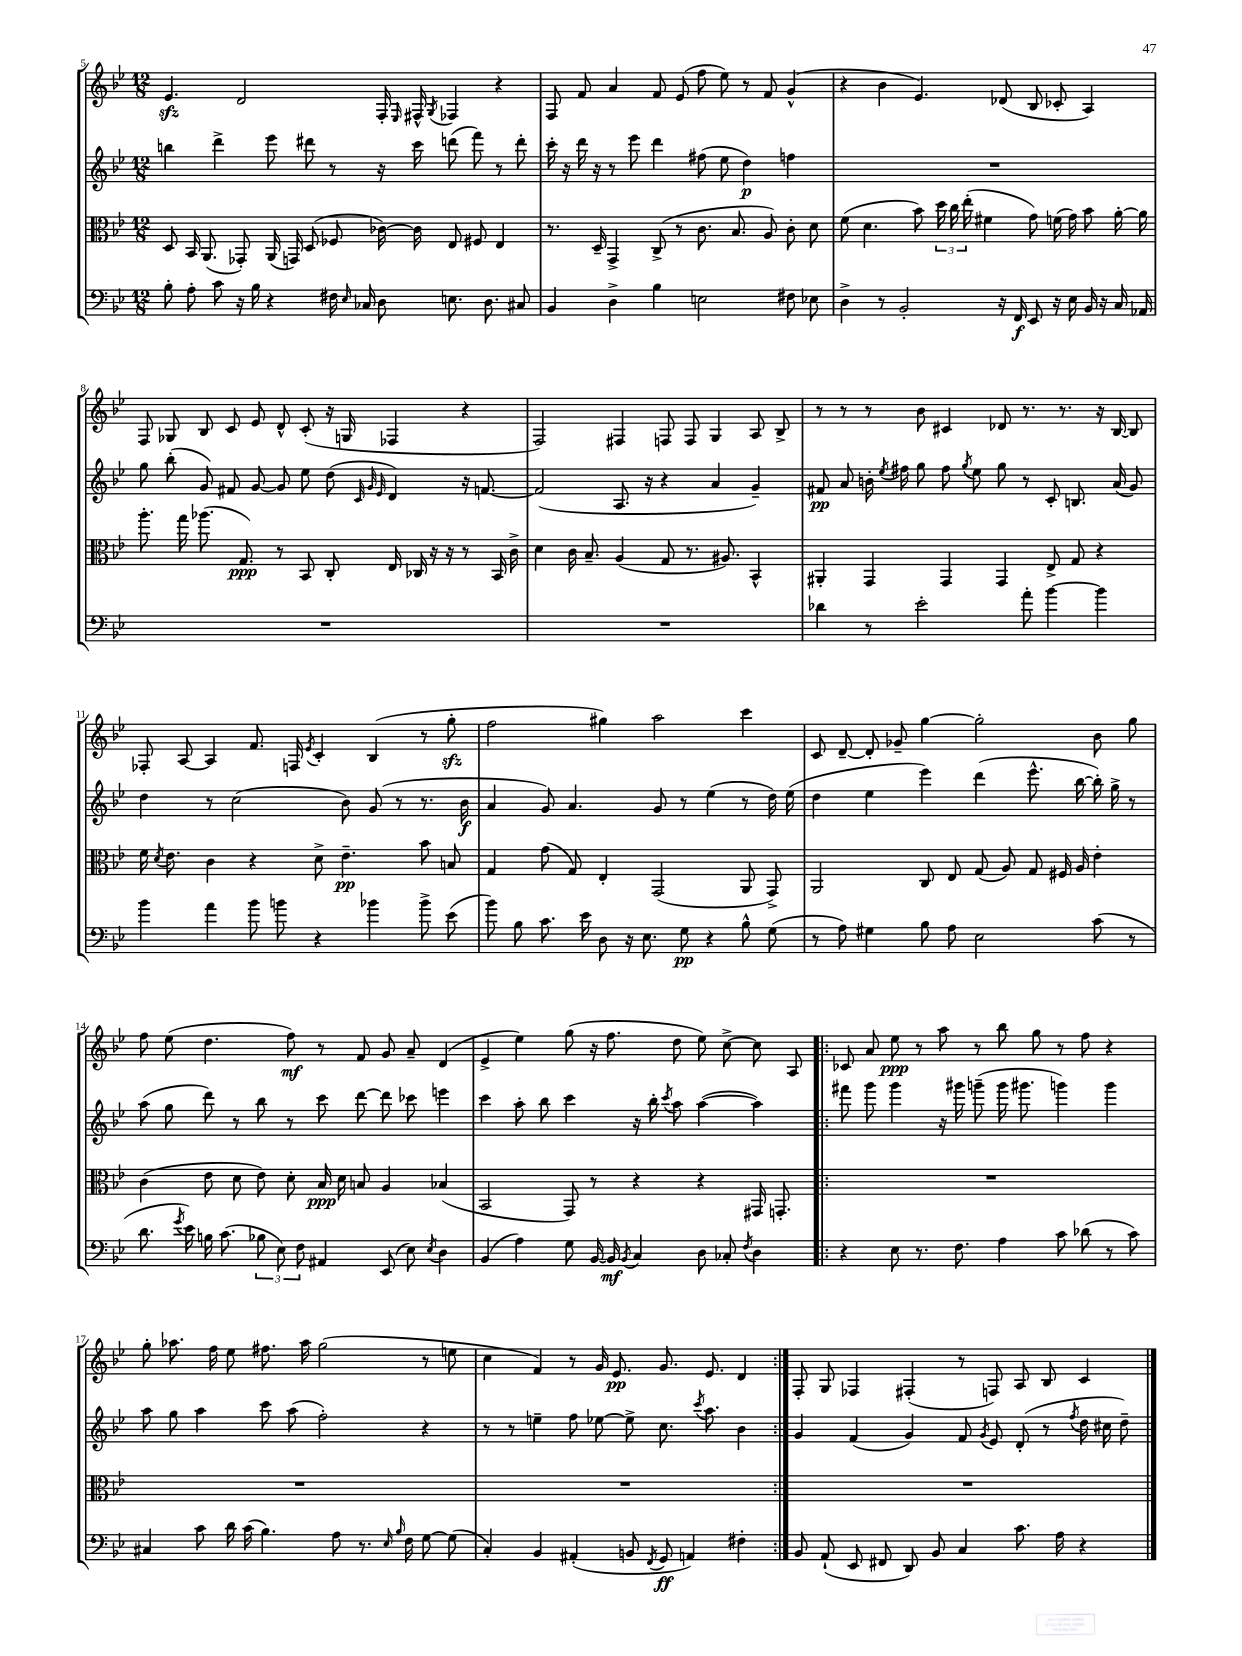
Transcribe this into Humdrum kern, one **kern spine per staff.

**kern	**dynam	**kern	**dynam	**kern	**dynam	**kern	**dynam
*part4	*part4	*part3	*part3	*part2	*part2	*part1	*part1
*staff4	*staff4	*staff3	*staff3	*staff2	*staff2	*staff1	*staff1
*clefF4	*	*clefC3	*	*clefG2	*	*clefG2	*
*k[b-e-]	*	*k[b-e-]	*	*k[b-e-]	*	*k[b-e-]	*
*M12/8	*	*M12/8	*	*M12/8	*	*M12/8	*
=5	=5	=5	=5	=5	=5	=5	=5
8B-'\	.	8D/	.	4bbn\	.	4.e-zz/	.
8A'\	.	16BB-/	.	.	.	.	.
.	.	(8.AA/	.	.	.	.	.
8c\	.	.	.	4ddd^\	.	.	.
16r	.	8GG-X'/)	.	.	.	2d/	.
16B-\	.	.	.	.	.	.	.
4r	.	(16AA/	.	8eee-\	.	.	.
.	.	16GGn/)	.	.	.	.	.
.	.	(8D/	.	8ddd#X\	.	.	.
16F#X\	.	8F-X/	.	8r	.	.	.
16qqE-/	.	.	.	.	.	.	.
16C-X/	.	.	.	.	.	.	.
8D\	.	[16c-X\)	.	16r	.	16F'/	.
.	.	.	.	.	.	16qqE-/	.
.	.	16c-\]	.	16ccc\	.	16F#X^^/	.
.	.	.	.	.	.	8qG/	.
8.En\	.	8E-/	.	(8dddn\	.	4F-X/	.
.	.	8F#X/	.	8fff\)	.	.	.
8.D\	.	.	.	.	.	.	.
.	.	4E-/	.	8r	.	4r	.
8C#X/	.	.	.	8ddd'\	.	.	.
=6	=6	=6	=6	=6	=6	=6	=6
4BB-/	.	8.r	.	16ccc'\	.	8F/	.
.	.	.	.	16r	.	.	.
.	.	.	.	16ddd\	.	8f/	.
.	.	16D~/	.	16r	.	.	.
4D^\	.	4GG^/	.	8r	.	4a/	.
.	.	.	.	8eee-\	.	.	.
4B-\	.	(8C^/	.	4ddd\	.	8f/	.
.	.	8r	.	.	.	(8e-/	.
2En\	.	8.c\	.	(8ff#X\	.	8ff\	.
.	.	.	.	8ee-\	.	8ee-\)	.
.	.	8.B-/	.	.	.	.	.
.	.	.	.	4dd\)	p	8r	.
.	.	8A/)	.	.	.	8f/	.
8F#X\	.	8c'\	.	4ffn\	.	(4g^^/	.
8E-X\	.	8d\	.	.	.	.	.
=7	=7	=7	=7	=7	=7	=7	=7
4D^\	.	(8f\	.	1.r	.	4r	.
.	.	4.d\	.	.	.	.	.
8r	.	.	.	.	.	4b-\	.
2BB-'/	.	.	.	.	.	.	.
.	.	8b-\)	.	.	.	4.e-/)	.
.	.	24dd\	.	.	.	.	.
.	.	24cc\	.	.	.	.	.
.	.	(24ee-'\	.	.	.	.	.
.	.	4f#X\	.	.	.	.	.
16r	.	.	.	.	.	(8d-X/	.
16FF/	f	.	.	.	.	.	.
8EE-/	.	8g\)	.	.	.	8B-/	.
16r	.	(16fn\	.	.	.	8c-X'/	.
16E-\	.	16g\)	.	.	.	.	.
16BB-/	.	8b-\	.	.	.	4A/)	.
16r	.	.	.	.	.	.	.
16C/	.	[16a'\	.	.	.	.	.
16AA-X/	.	16a\]	.	.	.	.	.
!!LO:LB:g=z
=8	=8	=8	=8	=8	=8	=8	=8
1.r	.	8.aa'\	.	8gg\	.	8F/	.
.	.	.	.	(8bb-'\	.	8G-X/	.
.	.	16gg\	.	.	.	.	.
.	.	(8.aa-X\	.	8g/)	.	8B-/	.
.	.	.	.	8f#X/	.	8c/	.
.	.	8.G/)	ppp	.	.	.	.
.	.	.	.	[8g/	.	8e-/	.
.	.	8r	.	8g/]	.	8d^^/	.
.	.	8BB-/	.	8ee-\	.	(8c'/	.
.	.	8C'/	.	(8dd\	.	16r	.
.	.	.	.	.	.	16Gn/	.
.	.	.	.	32qqc/	.	.	.
.	.	.	.	32qqg/	.	.	.
.	.	.	.	32qqe-/	.	.	.
.	.	16E-/	.	4d/)	.	4F-X/	.
.	.	16C-X/	.	.	.	.	.
.	.	16r	.	.	.	.	.
.	.	16r	.	.	.	.	.
.	.	8r	.	16r	.	4r	.
.	.	.	.	[8.fn/	.	.	.
.	.	16BB-/	.	.	.	.	.
.	.	16c^\	.	.	.	.	.
=9	=9	=9	=9	=9	=9	=9	=9
1.r	.	4d\	.	(2f/]	.	2F/)	.
.	.	16c\	.	.	.	.	.
.	.	8.B-~/	.	.	.	.	.
.	.	(4A/	.	8.A/	.	4F#X/	.
.	.	.	.	16r	.	.	.
.	.	8G/	.	4r	.	8Fn/	.
.	.	8.r	.	.	.	8F/	.
.	.	.	.	4a/	.	4G/	.
.	.	8.A#X/)	.	.	.	.	.
.	.	4BB-^^/	.	4g~/)	.	8A/	.
.	.	.	.	.	.	8B-^/	.
=10	=10	=10	=10	=10	=10	=10	=10
4d-X\	.	4AA#X'/	.	8f#X/	pp	8r	.
.	.	.	.	8a/	.	8r	.
8r	.	4GG/	.	16bn'\	.	8r	.
.	.	.	.	8qee-/	.	.	.
.	.	.	.	16ff#X\	.	.	.
2e-'\	.	.	.	8gg\	.	8b-\	.
.	.	4GG/	.	8ff#\	.	4c#X/	.
.	.	.	.	8qgg/	.	.	.
.	.	.	.	8ee-\	.	.	.
.	.	4GG/	.	8gg\	.	8d-X/	.
8a'\	.	.	.	8r	.	8.r	.
[4b-\	.	8E-^/	.	8c'/	.	.	.
.	.	.	.	.	.	8.r	.
.	.	8G/	.	8.Bn/	.	.	.
4b-\]	.	4r	.	.	.	16r	.
.	.	.	.	(16a/	.	[16B-/	.
.	.	.	.	8g/)	.	8B-/]	.
!!LO:LB:g=z
=11	=11	=11	=11	=11	=11	=11	=11
4b-\	.	16f\	.	4dd\	.	8F-X'/	.
.	.	8qd/	.	.	.	.	.
.	.	8.e-\	.	.	.	.	.
.	.	.	.	.	.	[8A/	.
4a\	.	4c\	.	8r	.	4A/]	.
.	.	.	.	(2cc\	.	.	.
8b-\	.	4r	.	.	.	8.f/	.
8bn\	.	.	.	.	.	.	.
.	.	.	.	.	.	16Fn/	.
.	.	.	.	.	.	8qe-/	.
4r	.	8d^\	.	.	.	4c'/	.
.	.	4.e-~\	pp	8b-\)	.	.	.
4b-X\	.	.	.	(8g/	.	(4B-/	.
.	.	.	.	8r	.	.	.
8b-^\	.	8b-\	.	8.r	.	8r	.
(8e-\	.	8Bn/	.	.	.	8ggzz'\	.
.	.	.	.	16b-\	f	.	.
=12	=12	=12	=12	=12	=12	=12	=12
8b-\)	.	4G/	.	4a/	.	2ff\	.
8B-\	.	.	.	.	.	.	.
8.c\	.	(8g\	.	8g/)	.	.	.
.	.	8G/)	.	4.a/	.	.	.
16e-\	.	.	.	.	.	.	.
8D\	.	4E-'/	.	.	.	4gg#X\)	.
16r	.	.	.	.	.	.	.
8.E-\	.	.	.	.	.	.	.
.	.	(2GG/	.	8g/	.	2aa\	.
8G\	pp	.	.	8r	.	.	.
4r	.	.	.	(4ee-\	.	.	.
8B-^^\	.	8AA/	.	8r	.	4ccc\	.
(8G\	.	8GG^/)	.	16dd\)	.	.	.
.	.	.	.	(16ee-\	.	.	.
=13	=13	=13	=13	=13	=13	=13	=13
8r	.	2AA/	.	4dd\	.	8c/	.
8A\)	.	.	.	.	.	[8d~/	.
4G#X\	.	.	.	4ee-\	.	8d'/]	.
.	.	.	.	.	.	8g-X~/	.
8B-\	.	8C/	.	4eee-\)	.	[4gg\	.
8A\	.	8E-/	.	.	.	.	.
2E-\	.	(8G/	.	(4ddd\	.	2gg'\]	.
.	.	8A/)	.	.	.	.	.
.	.	8G/	.	8.eee-^^\	.	.	.
.	.	16F#X/	.	.	.	.	.
.	.	16A/	.	[16bb-\	.	.	.
(8c\	.	4e-'\	.	16bb-'\])	.	8b-\	.
.	.	.	.	16gg^\	.	.	.
8r	.	.	.	8r	.	8gg\	.
!!LO:LB:g=z
=14	=14	=14	=14	=14	=14	=14	=14
8.d\	.	(4c\	.	(8aa\	.	8ff\	.
.	.	.	.	8gg\	.	(8ee-\	.
8qg/	.	.	.	.	.	.	.
16e-\)	.	.	.	.	.	.	.
16Bn\	.	8e-\	.	8ddd\)	.	4.dd\	.
(8.c\	.	.	.	.	.	.	.
.	.	8d\	.	8r	.	.	.
12B-X\	.	8e-\)	.	8bb-\	.	.	.
12E-\)	.	.	.	.	.	.	.
.	.	8d'\	.	8r	.	8ff\)	mf
12F\	.	.	.	.	.	.	.
4AA#X/	.	16B-/	ppp	8ccc\	.	8r	.
.	.	16d\	.	.	.	.	.
.	.	8Bn/	.	[8ddd\	.	8f/	.
(8EE-/	.	4A/	.	8ddd\]	.	8g/	.
8E-\)	.	.	.	8ccc-X\	.	8a~/	.
8qE-/	.	.	.	.	.	.	.
4D\	.	(4B-X/	.	4eeen\	.	(4d/	.
=15	=15	=15	=15	=15	=15	=15	=15
(4BB-/	.	2BB-/	.	4ccc\	.	4e-^/	.
4A\)	.	.	.	8aa'\	.	4ee-\)	.
.	.	.	.	8bb-\	.	.	.
8G\	.	8GG/)	.	4ccc\	.	(8gg\	.
[16BB-/	.	8r	.	.	.	16r	.
16BB-/]	mf	.	.	.	.	8.ff\	.
8qBB-/	.	.	.	.	.	.	.
4C/	.	4r	.	16r	.	.	.
.	.	.	.	16bb-'\	.	.	.
.	.	.	.	8qccc/	.	.	.
.	.	.	.	8aa\	.	8dd\	.
8D\	.	4r	.	([4aa\	.	8ee-\)	.
8C-X'/	.	.	.	.	.	[8cc^\	.
8qF/	.	.	.	.	.	.	.
4D\	.	16GG#X/	.	4aa\])	.	8cc\]	.
.	.	8.GGn'/	.	.	.	.	.
.	.	.	.	.	.	8A/	.
=16!|:	=16!|:	=16!|:	=16!|:	=16!|:	=16!|:	=16!|:	=16!|:
4r	.	1.r	.	8fff#X\	.	8c-X/	.
.	.	.	.	8ggg\	.	8a/	.
8E-\	.	.	.	4ggg\	.	8ee-\	ppp
8.r	.	.	.	.	.	8r	.
.	.	.	.	16r	.	8aa\	.
8.F\	.	.	.	16ggg#X\	.	.	.
.	.	.	.	(8gggn~\	.	8r	.
4A\	.	.	.	16ggg\	.	8bb-\	.
.	.	.	.	8.ggg#X\	.	.	.
.	.	.	.	.	.	8gg\	.
8c\	.	.	.	4gggn\)	.	8r	.
(8d-X\	.	.	.	.	.	8ff\	.
8r	.	.	.	4ggg\	.	4r	.
8c\)	.	.	.	.	.	.	.
!!LO:LB:g=z
=17	=17	=17	=17	=17	=17	=17	=17
4C#X/	.	1.r	.	8aa\	.	8gg'\	.
.	.	.	.	8gg\	.	8.aa-X\	.
8c\	.	.	.	4aa\	.	.	.
.	.	.	.	.	.	16ff\	.
16d\	.	.	.	.	.	8ee-\	.
(16c\	.	.	.	.	.	.	.
4.B-\)	.	.	.	8ccc\	.	8.ff#X\	.
.	.	.	.	(8aa\	.	.	.
.	.	.	.	.	.	16aa-\	.
.	.	.	.	2ff'\)	.	(2gg\	.
8A\	.	.	.	.	.	.	.
8.r	.	.	.	.	.	.	.
16qqE-/	.	.	.	.	.	.	.
16qqB-/	.	.	.	.	.	.	.
16F\	.	.	.	.	.	.	.
[8G\	.	.	.	4r	.	8r	.
(8G\]	.	.	.	.	.	8een\	.
=18	=18	=18	=18	=18	=18	=18	=18
4C'/)	.	1.r	.	8r	.	4cc\	.
.	.	.	.	8r	.	.	.
4BB-/	.	.	.	4een~\	.	4f/)	.
(4AA#X'/	.	.	.	8ff\	.	8r	.
.	.	.	.	[8ee-X\	.	16g/	.
.	.	.	.	.	.	8.e-/	pp
8BBn/	.	.	.	8ee-^\]	.	.	.
8qFF/	.	.	.	.	.	.	.
8GG/	ff	.	.	8.cc\	.	8.g/	.
4AAn/)	.	.	.	.	.	.	.
.	.	.	.	8qccc/	.	.	.
.	.	.	.	8.aa\	.	8.e-/	.
4F#X'\	.	.	.	4b-\	.	4d/	.
=19:|!	=19:|!	=19:|!	=19:|!	=19:|!	=19:|!	=19:|!	=19:|!
8BB-/	.	1.r	.	4g/	.	8F'/	.
(8AA`/	.	.	.	.	.	8G/	.
8EE-/	.	.	.	(4f/	.	4F-X/	.
8FF#X/	.	.	.	.	.	.	.
8DD/)	.	.	.	4g/)	.	(4F#X'/	.
8BB-/	.	.	.	.	.	.	.
4C/	.	.	.	8f/	.	8r	.
.	.	.	.	8qg/	.	.	.
.	.	.	.	8e-/	.	8Fn/)	.
8.c\	.	.	.	(8d'/	.	8A/	.
.	.	.	.	8r	.	8B-/	.
16A\	.	.	.	.	.	.	.
.	.	.	.	8qff/	.	.	.
4r	.	.	.	16dd\	.	4c/	.
.	.	.	.	16cc#X\	.	.	.
.	.	.	.	8dd~\)	.	.	.
==	==	==	==	==	==	==	==
*-	*-	*-	*-	*-	*-	*-	*-
